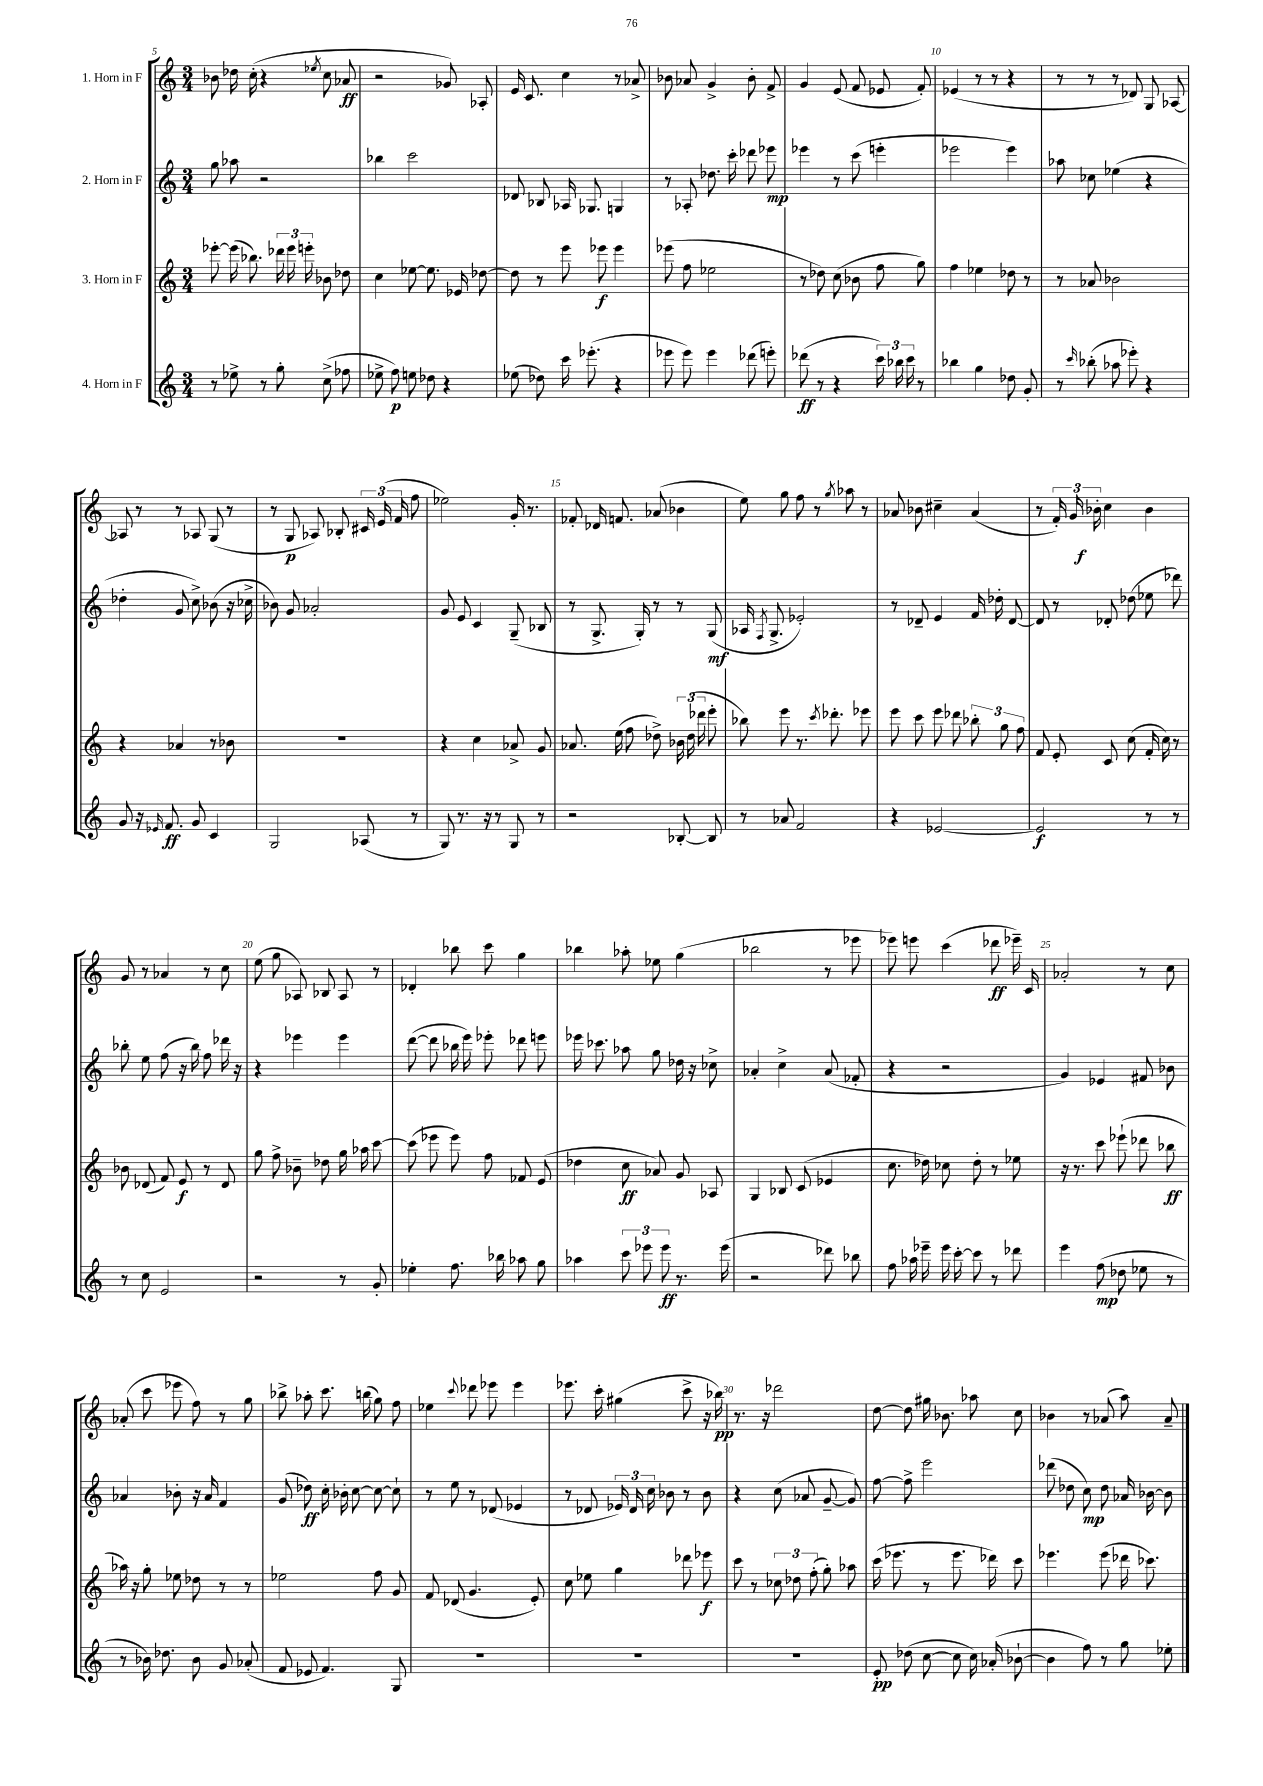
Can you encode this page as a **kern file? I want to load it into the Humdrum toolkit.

**kern	**dynam	**kern	**dynam	**kern	**dynam	**kern	**dynam
*part4	*part4	*part3	*part3	*part2	*part2	*part1	*part1
*staff4	*staff4	*staff3	*staff3	*staff2	*staff2	*staff1	*staff1
*I"4. Horn in F	*	*I"3. Horn in F	*	*I"2. Horn in F	*	*I"1. Horn in F	*
*clefG2	*	*clefG2	*	*clefG2	*	*clefG2	*
*k[]	*	*k[]	*	*k[]	*	*k[]	*
*M3/4	*	*M3/4	*	*M3/4	*	*M3/4	*
=5	=5	=5	=5	=5	=5	=5	=5
8r	.	[8eee-X'\	.	8gg\	.	8b-X\	.
8ee-X^\	.	(16eee-\]	.	8aa-X\	.	16dd-X\	.
.	.	8.bb-X\)	.	.	.	(16cc'\	.
8r	.	.	.	2r	.	4r	.
8gg'\	.	24ddd-X\	.	.	.	.	.
.	.	24eee-\	.	.	.	.	.
.	.	24eeen'\	.	.	.	.	.
.	.	.	.	.	.	8qee-X/	.
(8cc^\	.	8b-X\	.	.	.	8cc\	.
8ff-X\	.	8dd-X\	.	.	.	8a-X/	ff
=6	=6	=6	=6	=6	=6	=6	=6
8ee-X^\	.	4cc\	.	4bb-X\	.	2r	.
8ff\)	p	.	.	.	.	.	.
8een\	.	[8ee-X\	.	2ccc\	.	.	.
8dd-X\	.	8.ee-\]	.	.	.	.	.
4r	.	.	.	.	.	8g-X/)	.
.	.	16e-X/	.	.	.	.	.
.	.	[8dd-X\	.	.	.	8A-X'/	.
=7	=7	=7	=7	=7	=7	=7	=7
(8ee-X\	.	8dd-\]	.	8d-X/	.	16e/	.
.	.	.	.	.	.	8.c/	.
8dd-X\)	.	8r	.	8B-X/	.	.	.
16ccc\	.	8eee\	.	16A-X/	.	4cc\	.
(8.eee-X'\	.	.	.	8.G-X/	.	.	.
.	.	8eee-X\	f	.	.	.	.
4r	.	4eee-\	.	4Gn/	.	8r	.
.	.	.	.	.	.	8a-X^/	.
=8	=8	=8	=8	=8	=8	=8	=8
8eee-X\	.	(8eee-X\	.	8r	.	8b-X\	.
8eee-\)	.	8ff\	.	8A-X'/	.	8a-X/	.
4eee-\	.	2ee-X\	.	8.dd-X\	.	4g^/	.
.	.	.	.	16ccc'\	.	.	.
(8ddd-X\	.	.	.	8ddd-X\	.	8b-'\	.
8eeen'\)	.	.	.	8eee-X\	mp	8f^/	.
=9	=9	=9	=9	=9	=9	=9	=9
(8ddd-X\	ff	8r	.	4eee-X\	.	4g/	.
8r	.	8dd-X\)	.	.	.	.	.
4r	.	(8cc\	.	8r	.	(8e/	.
.	.	8b-X\	.	(8ccc\	.	8f/	.
24ccc\)	.	8ff\	.	4eeen'\	.	8e-X/	.
24bb-X\	.	.	.	.	.	.	.
24ccc\	.	.	.	.	.	.	.
8r	.	8gg\)	.	.	.	8f'/)	.
=10	=10	=10	=10	=10	=10	=10	=10
4bb-X\	.	4ff\	.	2eee-X\	.	(4e-X/	.
4gg\	.	4ee-X\	.	.	.	8r	.
.	.	.	.	.	.	8r	.
8dd-X\	.	8dd-X\	.	4eee-\)	.	4r	.
8g'/	.	8r	.	.	.	.	.
=11	=11	=11	=11	=11	=11	=11	=11
8r	.	8r	.	8aa-X\	.	8r	.
16qqccc/	.	.	.	.	.	.	.
(8bb-X'\	.	8a-X/	.	8cc-X\	.	8r	.
8aa-X\	.	2b-X\	.	(4ee-X\	.	8r	.
8eee-X'\)	.	.	.	.	.	8d-X/)	.
4r	.	.	.	4r	.	8G/	.
.	.	.	.	.	.	[8A-X/	.
!!LO:LB:g=z
=12	=12	=12	=12	=12	=12	=12	=12
8g/	.	4r	.	4dd-X'\	.	8A-X/]	.
16r	.	.	.	.	.	8r	.
16qqe-X/	.	.	.	.	.	.	.
8.f/	ff	.	.	.	.	.	.
.	.	4a-X/	.	8g/	.	8r	.
8g/	.	.	.	8cc^\)	.	8A-X/	.
4c/	.	8r	.	(8b-X\	.	(8G/	.
.	.	8b-X\	.	16r	.	8r	.
.	.	.	.	16cc-X^\	.	.	.
=13	=13	=13	=13	=13	=13	=13	=13
2G/	.	2.r	.	8b-X\)	.	8r	.
.	.	.	.	8g/	.	8G/	p
.	.	.	.	2a-X'/	.	8A-X/)	.
.	.	.	.	.	.	8B-X'/	.
(8A-X/	.	.	.	.	.	24c#X/	.
.	.	.	.	.	.	(24e/	.
.	.	.	.	.	.	24f/	.
8r	.	.	.	.	.	8ff\	.
=14	=14	=14	=14	=14	=14	=14	=14
8G/)	.	4r	.	8g/	.	2ee-X\)	.
8.r	.	.	.	8e/	.	.	.
.	.	4cc\	.	4c/	.	.	.
16r	.	.	.	.	.	.	.
8r	.	.	.	.	.	.	.
8G/	.	8a-X^/	.	(8G~/	.	16g'/	.
.	.	.	.	.	.	8.r	.
8r	.	8g/	.	8B-X/	.	.	.
=15	=15	=15	=15	=15	=15	=15	=15
2r	.	8.a-X/	.	8r	.	8f-X'/	.
.	.	.	.	8.G^/	.	16d-X/	.
.	.	(16ee\	.	.	.	8.fn/	.
.	.	8ff\	.	.	.	.	.
.	.	.	.	16G'/)	.	.	.
.	.	8dd-X^\)	.	8r	.	(8a-X/	.
[8B-X'/	.	24b-X\	.	8r	.	4b-X\	.
.	.	(24dd-\	.	.	.	.	.
.	.	24ddd-X\	.	.	.	.	.
8B-/]	.	8eee'\	.	(8G/	mf	.	.
=16	=16	=16	=16	=16	=16	=16	=16
8r	.	8bb-X\)	.	16A-X/	.	8ee\)	.
.	.	.	.	8qF/	.	.	.
.	.	.	.	8.G^/	.	.	.
8a-X/	.	8eee\	.	.	.	8gg\	.
2f/	.	8.r	.	2e-X'/)	.	8ff\	.
.	.	.	.	.	.	8r	.
.	.	8qccc/	.	.	.	.	.
.	.	8.ddd-X'\	.	.	.	.	.
.	.	.	.	.	.	8qgg/	.
.	.	.	.	.	.	8aa-X\	.
.	.	8eee-X\	.	.	.	8r	.
=17	=17	=17	=17	=17	=17	=17	=17
4r	.	8eee\	.	8r	.	8a-X/	.
.	.	8ccc\	.	8d-X~/	.	8b-X\	.
[2e-X/	.	8eee\	.	4e/	.	4cc#X~\	.
.	.	8ddd-X\	.	.	.	.	.
.	.	12bb-X'\	.	16f/	.	(4a-/	.
.	.	.	.	16dd-X'\	.	.	.
.	.	12gg\	.	.	.	.	.
.	.	.	.	[8d-/	.	.	.
.	.	12ff\	.	.	.	.	.
=18	=18	=18	=18	=18	=18	=18	=18
2e-/]	f	8f/	.	8d-/]	.	8r	.
.	.	8e'/	.	8r	.	24f'/)	.
.	.	.	.	.	.	24g/	.
.	.	.	.	.	.	24b-X'\	f
.	.	8c/	.	8d-X'/	.	4cc\	.
.	.	(8cc\	.	(8dd-X\	.	.	.
8r	.	16f'/	.	8ee-X\	.	4b-\	.
.	.	16cc\)	.	.	.	.	.
8r	.	8r	.	8ddd-X\)	.	.	.
!!LO:LB:g=z
=19	=19	=19	=19	=19	=19	=19	=19
8r	.	8b-X\	.	8bb-X'\	.	8g/	.
8cc\	.	(8d-X/	.	8ee\	.	8r	.
2e/	.	8f/)	.	(8ff\	.	4a-X/	.
.	.	8e/	f	16r	.	.	.
.	.	.	.	16bb-\)	.	.	.
.	.	8r	.	8ff\	.	8r	.
.	.	8d-/	.	16ddd-X\	.	8cc\	.
.	.	.	.	16r	.	.	.
=20	=20	=20	=20	=20	=20	=20	=20
2r	.	8gg\	.	4r	.	(8ee\	.
.	.	8ff^\	.	.	.	8gg\	.
.	.	8b-X~\	.	4eee-X\	.	8A-X/)	.
.	.	8dd-X\	.	.	.	8B-X/	.
8r	.	16gg\	.	4eee-\	.	8A-/	.
.	.	16aa-X\	.	.	.	.	.
8g'/	.	[8ccc\	.	.	.	8r	.
=21	=21	=21	=21	=21	=21	=21	=21
4ee-X'\	.	(8ccc\]	.	([8ddd\	.	4d-X'/	.
.	.	8eee-X\	.	8ddd\]	.	.	.
8.ff\	.	8eee-\)	.	16bb-X\	.	8bb-X\	.
.	.	.	.	16eee\)	.	.	.
.	.	8ff\	.	8eee-X'\	.	8ccc\	.
16bb-X\	.	.	.	.	.	.	.
8aa-X\	.	8f-X/	.	8ddd-X\	.	4gg\	.
8gg\	.	(8e/	.	8eeen\	.	.	.
=22	=22	=22	=22	=22	=22	=22	=22
4aa-X\	.	4dd-X\	.	16eee-X\	.	4bb-X\	.
.	.	.	.	8.ccc-X\	.	.	.
12ccc\	.	8cc\	ff	8aa-X\	.	8aa-X'\	.
12eee-X\	.	.	.	.	.	.	.
.	.	8a-X/)	.	8gg\	.	8ee-X\	.
12eee-\	ff	.	.	.	.	.	.
8.r	.	8g/	.	16dd-X\	.	(4gg\	.
.	.	.	.	16r	.	.	.
.	.	8A-X/	.	8cc-X^\	.	.	.
(16eee-\	.	.	.	.	.	.	.
=23	=23	=23	=23	=23	=23	=23	=23
2r	.	4G/	.	4a-X'/	.	2bb-X\	.
.	.	8B-X/	.	4cc^\	.	.	.
.	.	(8c/	.	.	.	.	.
8ddd-X\)	.	4e-X/	.	(8a-/	.	8r	.
8bb-X\	.	.	.	8f-X'/	.	8eee-X\	.
=24	=24	=24	=24	=24	=24	=24	=24
8ff\	.	8.cc\	.	4r	.	8eee-X\)	.
16aa-X\	.	.	.	.	.	8eeen\	.
16eee-X~\	.	16dd-X\)	.	.	.	.	.
16eee-\	.	8cc-X\	.	2r	.	(4ccc\	.
[16ccc'\	.	.	.	.	.	.	.
8ccc\]	.	8dd-'\	.	.	.	.	.
8r	.	8r	.	.	.	8ddd-X\	ff
8ddd-X\	.	8ee-X\	.	.	.	16eee-X~\)	.
.	.	.	.	.	.	16c/	.
=25	=25	=25	=25	=25	=25	=25	=25
4eee\	.	16r	.	4g/)	.	2a-X'/	.
.	.	8.r	.	.	.	.	.
(8ff\	mp	8ccc\	.	4e-X/	.	.	.
8dd-X\	.	(8eee-X`\	.	.	.	.	.
8ee-X\	.	8ddd-X\	.	8f#X/	.	8r	.
8r	.	8bb-X\	ff	8b-X\	.	8cc\	.
!!LO:LB:g=z
=26	=26	=26	=26	=26	=26	=26	=26
8r	.	16aa-X\)	.	4a-X/	.	(8a-X'/	.
.	.	16r	.	.	.	.	.
16b-X\)	.	8gg'\	.	.	.	8ccc\	.
8.dd-X\	.	.	.	.	.	.	.
.	.	8ee-X\	.	8b-X'\	.	8eee-X\	.
8b-\	.	8dd-X\	.	16r	.	8ff\)	.
.	.	.	.	16a-/	.	.	.
8g/	.	8r	.	4f/	.	8r	.
(8a-X'/	.	8r	.	.	.	8gg\	.
=27	=27	=27	=27	=27	=27	=27	=27
8f/	.	2ee-X\	.	(8g/	.	8bb-X^\	.
8e-X/	.	.	.	8dd-X\)	ff	8aa-X'\	.
4.f/)	.	.	.	16cc'\	.	8.ccc\	.
.	.	.	.	16b-X'\	.	.	.
.	.	.	.	[8cc\	.	.	.
.	.	.	.	.	.	(16bbn\	.
.	.	8ff\	.	8cc\_	.	8gg\)	.
8G/	.	8g/	.	8cc`\]	.	8ff\	.
=28	=28	=28	=28	=28	=28	=28	=28
2.r	.	8f/	.	8r	.	4ee-X\	.
.	.	(8d-X/	.	8ee\	.	.	.
.	.	.	.	.	.	8qqccc/	.
.	.	4.g/	.	8r	.	8ddd-X\	.
.	.	.	.	(8d-X/	.	8eee-X\	.
.	.	.	.	4e-X/	.	4eee-\	.
.	.	8e'/)	.	.	.	.	.
=29	=29	=29	=29	=29	=29	=29	=29
2.r	.	8cc\	.	8r	.	8.eee-X\	.
.	.	8ee-X\	.	8d-X/	.	.	.
.	.	.	.	.	.	16ccc'\	.
.	.	4gg\	.	24e-X/)	.	(4gg#X\	.
.	.	.	.	24d-/	.	.	.
.	.	.	.	24cc\	.	.	.
.	.	.	.	8b-X\	.	.	.
.	.	8ddd-X\	.	8r	.	8ccc^\	.
.	.	8eee-X\	f	8b-\	.	16r	.
.	.	.	.	.	.	16bb-X\)	pp
=30	=30	=30	=30	=30	=30	=30	=30
2.r	.	8ccc\	.	4r	.	8.r	.
.	.	8r	.	.	.	.	.
.	.	.	.	.	.	16r	.
.	.	12cc-X\	.	(8cc\	.	2ddd-X\	.
.	.	12dd-X\	.	.	.	.	.
.	.	.	.	8a-X/	.	.	.
.	.	(12ff'\	.	.	.	.	.
.	.	8gg'\)	.	[8g~/	.	.	.
.	.	8aa-X\	.	8g/])	.	.	.
=31	=31	=31	=31	=31	=31	=31	=31
8e'/	pp	(16ccc\	.	[8ff\	.	[8dd\	.
.	.	8.eee-X\	.	.	.	.	.
(8dd-X\	.	.	.	8ff^\]	.	8dd\]	.
[8cc\	.	8r	.	2eee\	.	16gg#X\	.
.	.	.	.	.	.	8.b-X\	.
8cc\]	.	8.eee-\	.	.	.	.	.
16cc\)	.	.	.	.	.	8aa-X\	.
(16a-X'/	.	16ddd-X\)	.	.	.	.	.
[8b-X`\	.	8ccc\	.	.	.	8cc\	.
=32	=32	=32	=32	=32	=32	=32	=32
4b-\]	.	4.eee-X\	.	(8ddd-X\	.	4b-X\	.
.	.	.	.	8dd-X\	.	.	.
8ff\)	.	.	.	8cc\)	mp	8r	.
8r	.	(8eee-\	.	8dd-\	.	(8a-X/	.
8gg\	.	16ddd-X\	.	16a-X/	.	8aa\)	.
.	.	8.ccc-X\)	.	[16b-X\	.	.	.
8ee-X'\	.	.	.	8b-\]	.	8a-~/	.
==	==	==	==	==	==	==	==
*-	*-	*-	*-	*-	*-	*-	*-
